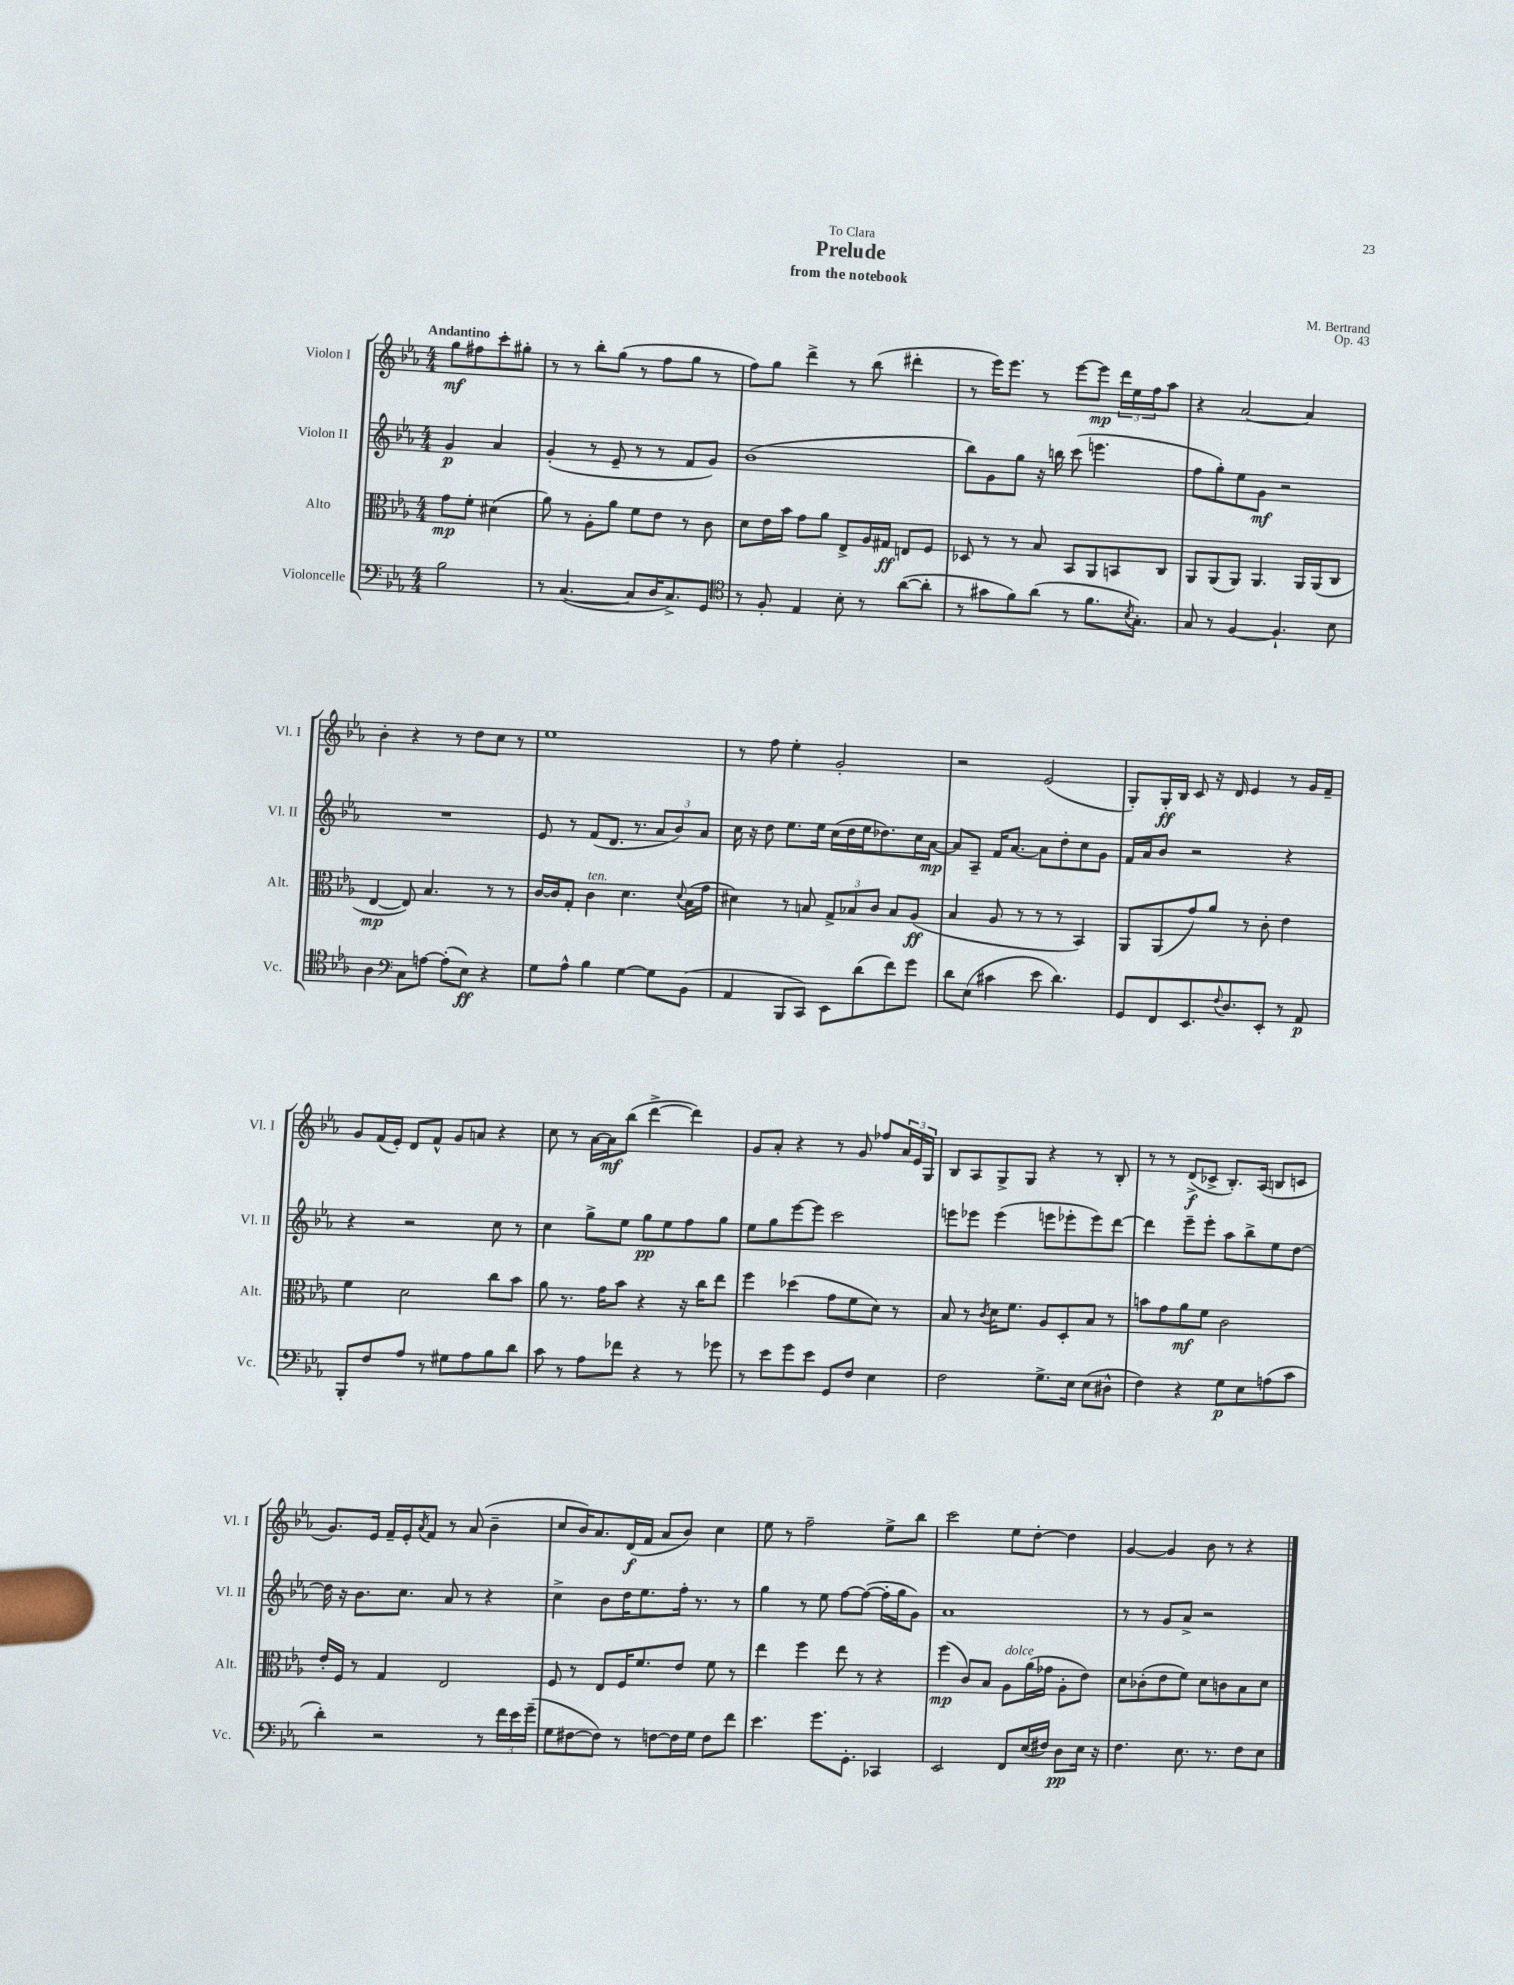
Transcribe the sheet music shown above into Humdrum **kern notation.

**kern	**kern	**kern	**kern
*staff4	*staff3	*staff2	*staff1
*clefF4	*clefC3	*clefG2	*clefG2
*k[b-e-a-]	*k[b-e-a-]	*k[b-e-a-]	*k[b-e-a-]
*M4/4	*M4/4	*M4/4	*M4/4
2B-\	8g\L	4g/	8gg\L
.	8f'\J	.	8ff#\
.	(4d#\	4a-/	8ccc'\
.	.	.	8gg#'\J
=	=	=	=
8r	8a-\)	(4g'/	8r
([4.C/	8r	.	8r
.	8A-'\L	8r	8bb-'\L
.	8a-\J	8e-~/	(8gg\J
8C/]L	8f\L	8r	8r
16D/K	8e-\J	8r	8ff\L
8.C^/)	.	.	.
.	8r	8f/L	8gg\J
8GG/J	8c\	8g/J)	8r
=	=	=	=
*clefC4	*	*	*
8r	8d\L	(1b-	8ff\L)
8F'/	16e-\L	.	8gg\J
.	16b-\JJ	.	.
4E-/	8g\L	.	4ddd^\
.	8a-\J	.	.
8B-'\	8E-^/L	.	8r
8r	16A-/L	.	(8bb-\
.	16G#/JJ	.	.
([8a-\L	8E/L	.	4ddd#'\
8a-'\]J	8F/J	.	.
=	=	=	=
8r	8D-/	8bb-\L)	8r
8g#\L	8r	8g\	16eee-\LK)
.	.	.	8.eee-\J
8f\)	8r	8gg\J	.
(8a-\J	8B-/	16r	8r
.	.	16bb\	.
8r	8BB-/L	(8ccc\	[8eee-\L
8.f\L	8AA-/	4.eee\	8eee-\]J
.	8BB/	.	24ddd\LL
.	.	.	24ee-\
8qB-/	.	.	.
8.G'\J)	.	.	.
.	.	.	24ff\J
.	8C/J	.	8aa-\J
=	=	=	=
8G/	8AA-/L	8ff\L	4r
8r	(8AA-/	8gg'\)	.
[4F/	8AA-/J)	8ee-\	[2a-/
.	4.AA-/	8g\J	.
4.F`/]	.	2r	.
.	16AA-/LL	.	4a-/]
.	(16AA-/J	.	.
8B-\	8C/J	.	.
=	=	=	=
4A-\	[4E-/	1r	4b-'\
*clefF4	*	*	*
8C\L	8E-/])	.	4r
[8A\J	4.B-/	.	.
(8A'\]L	.	.	8r
8E-\J)	.	.	8dd\L
4r	8r	.	8cc\J
.	8r	.	8r
=	=	=	=
8G\L	[16c/LL	8e-/	1ee-
.	16c/]J	.	.
8A-^^\J	8G'/J	8r	.
4B-\	4c\	(8f/L	.
.	.	8.d/J	.
[4G\	4.d\	.	.
.	.	8.r	.
8G\]L	.	12a-/L	.
.	.	12b-/)	.
.	8qqd/	.	.
(8BB-\J	(16B-\LL	.	.
.	.	12a-/J	.
.	16g\JJ	.	.
=	=	=	=
4AA-/	4d#\)	16cc\	8r
.	.	16r	.
.	.	8dd\	8ff\
8BBB-/L	8r	8.ee-\L	4ee-'\
8CC/J)	8B/	.	.
.	.	16ee-\Jk	.
8EE-\L	12G^/L	(16cc\LL	2g'/
.	.	16dd\	.
.	12B-/	.	.
(8d\	.	16ee-\J	.
.	12c/J	.	.
.	.	8.dd-\)	.
8f\)	8B-/L	.	.
8g\J	(8A-/J	16cc\L	.
.	.	[16a-\JJ	.
=	=	=	=
8d\L	4B-/	8a-/]L	2r
(8E-\J	.	8A-~/J	.
4c#\	8A-/	16f/LK	.
.	.	[8.a-/J	.
.	8r	.	.
8e-\	8r	8a-\]L	(2e-/
4.d\)	8r	8dd'\	.
.	4BB-/)	8cc\	.
.	.	8g\J	.
=	=	=	=
8GG/L	8AA-/L	16f/LL	8G'/L)
.	.	16a-/J	.
8FF/	(8AA-/	8b-/J	16G'/L
.	.	.	16B-/JJ
8.EE-/	8g/)	2r	8c/
.	8a-/J	.	16r
8qqF/	.	.	.
8.D/	.	.	16d/
.	8r	.	4e-/
8EE-'/J	8c'\	.	.
8r	4e-\	4r	8r
8AA-/	.	.	16g/LL
.	.	.	16f~/JJ
=	=	=	=
8BBB-'/L	4f\	4r	8g/L
8F/	.	.	(16f/L
.	.	.	16e-'/JJ)
8A-/J	2d\	2r	8d/L
8r	.	.	8f^^/J
8G#\L	.	.	8g/L
8A-\	.	.	8a/J
8B-\	8cc\L	8cc\	4r
8d\J	8b-\J	8r	.
=	=	=	=
8c\	8a-\	4cc\	8cc\
8r	8.r	.	8r
8A-\L	.	8gg^\L	[16a-\LL
.	16g\LK	.	16a-\]J
8f-\J	8b-\J	8ee-\J	(8bb-\J
4r	4r	8gg\L	[4ddd^\
.	.	8ee-\	.
8r	16r	8ff\	4ddd\])
.	16cc\LK	.	.
8g-\	8ee-\J	8gg\J	.
=	=	=	=
8r	4ff\	8ee-\L	8g/L
8e-\L	.	8gg\	8a-'/J
8g\	(4dd-\	[8eee-\	4r
8e-\J	.	8eee-\]J	.
8GG/L	8g\L	2ccc\	8r
8F/J	8f\	.	8g/
4E-\	8d\J)	.	8ff-/L
.	8r	.	24a-/L
.	.	.	24e-/
.	.	.	24G/JJ
=	=	=	=
2F\	8B-/	8eee\L	8B-/L
.	8r	8eee-\J	8A-/
.	8qc/	.	.
.	16d\LK	(4eee-\	8G^/
.	8.f\J	.	.
.	.	.	8G/J
8.G^\L	8A-/L	8eee\L	4r
.	8D'/	8eee-'\	.
16E-\Jk	.	.	.
(8E-\L	8B-/J	8eee-\)	8r
8D#^^\J	8r	[8ddd\J	8B-'/
=	=	=	=
4F\)	8b\L	4ddd\]	8r
.	8g\	.	8r
4r	8a-\	8eee-~\L	(8d^/L
.	8f\J	8eee-'\J	8c-^/J
8G\L	2c\	8aa-\L	8.B-'/L)
8E-\	.	8bb-^\	.
.	.	.	(16A-/Jk
(8A\	.	8ee-\	8B/L
8c\J	.	[8dd\J	8c/J
=	=	=	=
4d'\)	16e-'/LL	16dd\]	8.g/L)
.	16F/JJ	16r	.
.	8r	8.b-\L	.
.	.	.	16e-/Jk
2r	4G/	.	16f~/LL
.	.	8.cc\J	16e-'/J
.	.	.	8qa-/
.	.	.	8f/J
.	2E-/	8a-/	8r
.	.	8r	(8a-/
8r	.	4r	4b-~\
24f\LL	.	.	.
24e-\	.	.	.
(24g~\JJ	.	.	.
=	=	=	=
8G\L	8F/	4cc^\	8cc/L
[8F#\	8r	.	16b-/K)
.	.	.	8.a-/
8F#\]J)	8E-/L	8b-\L	.
8r	16F/K	16dd\K	(16d/L
.	8.f/	8.ee-\	16f/JJ
[8F\L	.	.	8a-/L
16F\]L	8e-/J	16ff'\Jk	8b-/J)
16G\JJ	.	8.r	.
8F\L	8f\	.	4cc\
8f\J	8r	8r	.
=	=	=	=
4.e-\	4ee-\	4gg\	8ee-\
.	.	.	8r
.	4ff\	8r	2ff~\
8.g\L	.	8ee-\	.
.	8ee-\	[8ff\L	.
8.GG'\J	.	.	.
.	8r	(8ff\_J	.
4CC-/	4r	16ff'\]LL	8ee-^\L
.	.	16gg\J	.
.	.	8g\J)	8bb-\J
=	=	=	=
2EE-/	(4ff\	1a-	2ccc\
.	8c/L)	.	.
.	8B-/J	.	.
8FF/L	8A-\L	.	8ee-\L
(16E-/L	(16a-\L	.	[8dd'\J
16F#/JJ)	16g-\JJ	.	.
8D\L	8A-'\L	.	4dd\]
16E-\Jk	8e-\J)	.	.
16r	.	.	.
=	=	=	=
4.F\	8d\L	8r	[4g/
.	(8c-'\	8r	.
.	8e-\	8g/L	4g/]
8.E-\	8f\J)	8a-^/J	.
.	8d\L	2r	8b-\
8.r	.	.	.
.	8c\	.	8r
8F\L	8B-\	.	4r
8E-\J	8d\J	.	.
==	==	==	==
*-	*-	*-	*-
